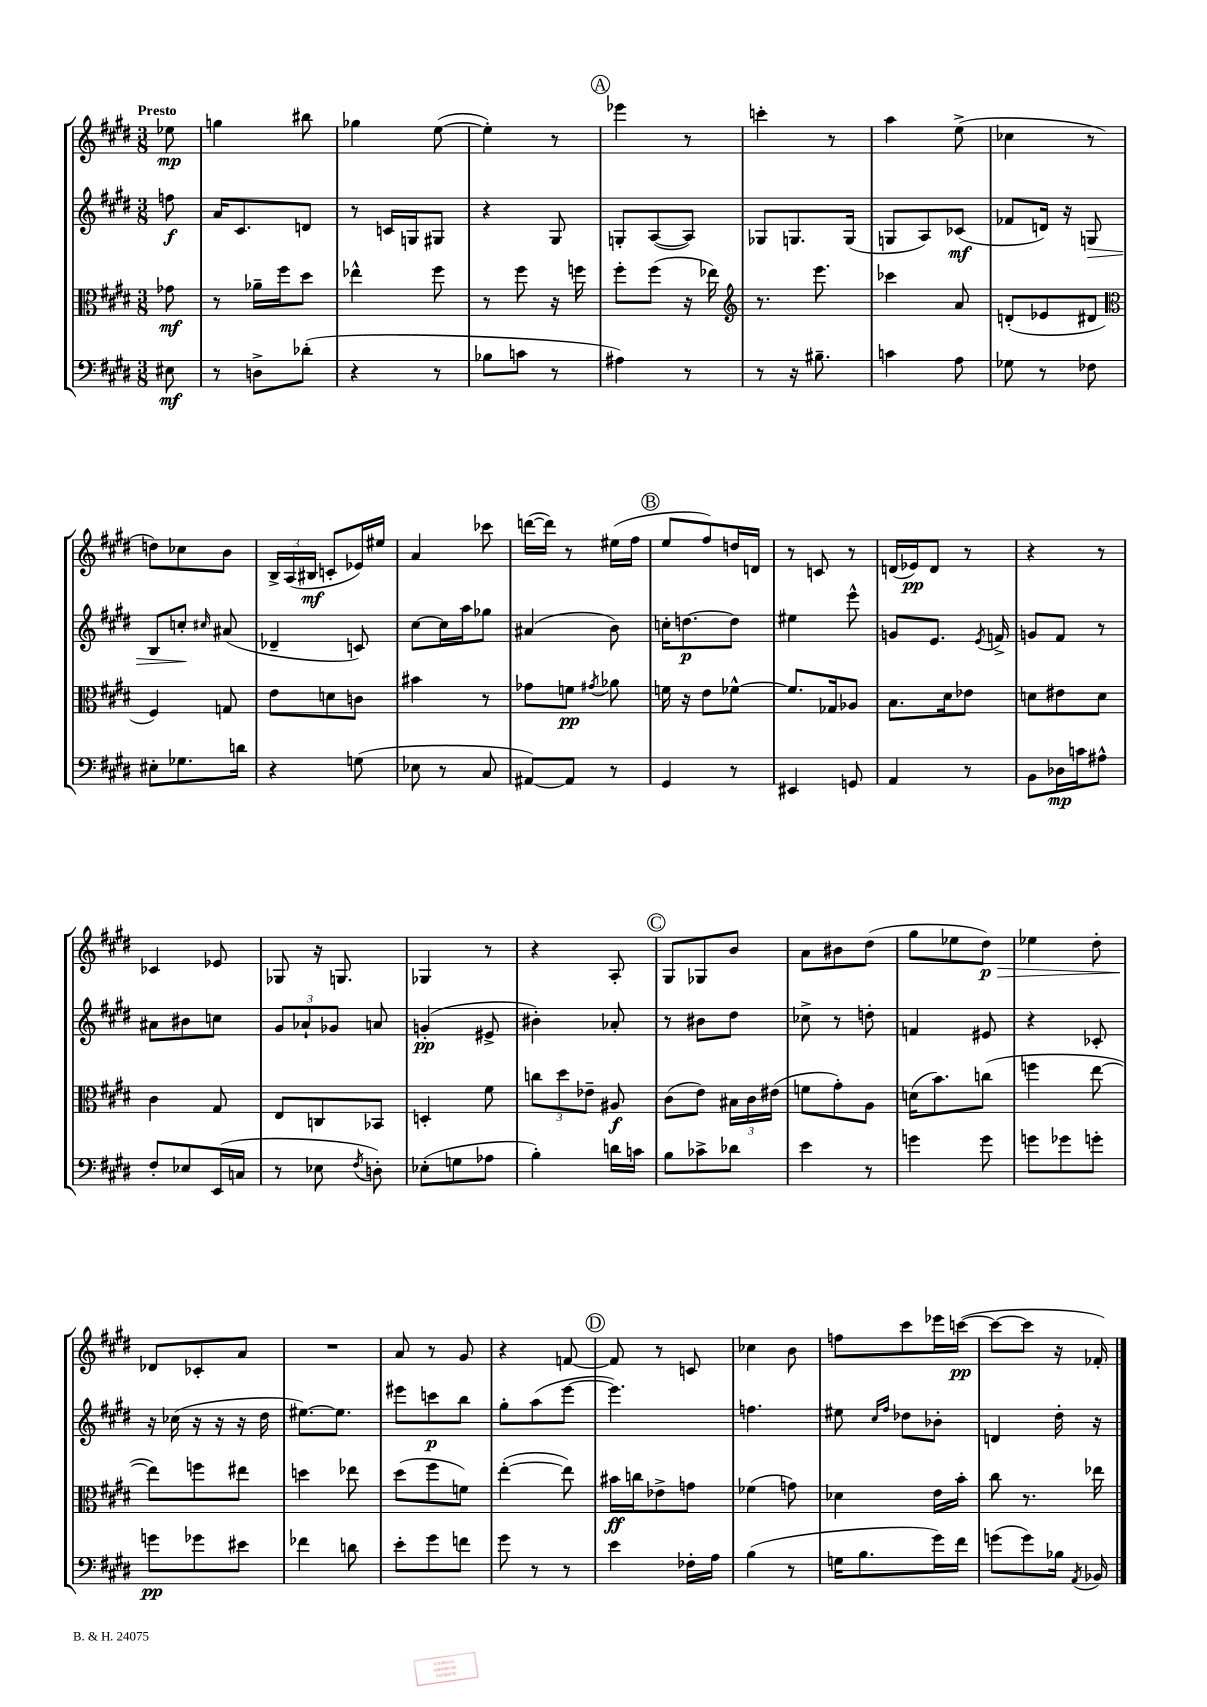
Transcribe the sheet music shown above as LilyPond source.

<<
\new StaffGroup <<
\new Staff = "s0" {
    \clef treble \key e \major \numericTimeSignature \time 3/8 \partial 8 \tempo "Presto"
    \autoBeamOff ees''8\mp |
    g''4 bis''8 |
    ges''4 e''8~( |
    e''4-.) r8 |
    \mark \markup { \circle "A" } ees'''4 r8 |
    c'''4-. r8 |
    a''4 e''8->( |
    ces''4 r8 |
    d''8[) ces''8 b'8] |
    \tuplet 3/2 { b16[-> a16( bis16]\mf } c'8[-. ees'16) eis''16] |
    a'4 ces'''8 |
    d'''16[~( d'''16]) r8 eis''16[( fis''16] |
    \mark \markup { \circle "B" } e''8[ fis''8) d''16 d'16] |
    r8 c'8 r8 |
    d'16[( ees'16\pp) d'8] r8 |
    r4 r8 |
    ces'4 ees'8 |
    ges8 r16 g8. |
    ges4 r8 |
    r4 a8-. |
    \mark \markup { \circle "C" } gis8[ ges8 b'8] |
    a'8[ bis'8 dis''8]( |
    gis''8[ ees''8 dis''8]\p\>) |
    ees''4 dis''8-. |
    des'8[\! ces'8-. a'8] |
    R4. |
    a'8 r8 gis'8 |
    r4 f'8~ |
    \mark \markup { \circle "D" } f'8 r8 c'8 |
    ces''4 b'8 |
    f''8[ cis'''8 ees'''16 c'''16]~\pp( |
    c'''8[~ c'''8] r16 fes'16-.) \bar "|." |
}
\new Staff = "s1" {
    \clef treble \key e \major \numericTimeSignature \time 3/8 \partial 8
    \autoBeamOff f''8\f |
    a'16[ cis'8. d'8] |
    r8 c'16[ g16 gis8] |
    r4 gis8 |
    \mark \markup { \circle "A" } g8[-. a8~( a8]) |
    ges8[ g8. g16]( |
    g8[ a8) ces'8]\mf( |
    fes'8[ d'16]) r16 g8\> |
    b8[ c''8]-.\! \grace { cis''16 } ais'8( |
    des'4-- c'8) |
    cis''8[~ cis''16 a''16 ges''8] |
    ais'4( b'8) |
    \mark \markup { \circle "B" } c''16[-. d''8.~\p d''8] |
    eis''4 e'''8-^ |
    g'8[ e'8.] \acciaccatura { e'8 } f'16-> |
    g'8[ fis'8] r8 |
    ais'8[ bis'8 c''8] |
    \tuplet 3/2 { gis'8[ aes'8-! ges'8] } a'8 |
    g'4-.\pp( eis'8-> |
    bis'4-.) aes'8-. |
    \mark \markup { \circle "C" } r8 bis'8[ dis''8] |
    ces''8-> r8 d''8-. |
    f'4 eis'8 |
    r4 ces'8-. |
    r16 ces''16( r16 r16 r16 dis''16 |
    eis''8.[~) eis''8.] |
    eis'''8[ c'''8\p b''8] |
    gis''8[-. a''8( e'''8]~ |
    \mark \markup { \circle "D" } e'''4.) |
    f''4. |
    eis''8 \grace { cis''16[ fis''16] } des''8[ bes'8]-. |
    d'4 dis''16-. r16 \bar "|." |
}
\new Staff = "s2" {
    \clef alto \key e \major \numericTimeSignature \time 3/8 \partial 8
    \autoBeamOff ges'8\mf |
    r8 aes'16[-- fis''16 dis''8] |
    ees''4-^ fis''8 |
    r8 fis''8 r16 f''16 |
    \mark \markup { \circle "A" } fis''8[-. fis''8]( r16 ees''16) |
    \clef treble r8. e'''8. |
    ces'''4 a'8 |
    d'8[-.( ees'8 dis'8] |
    \clef alto fis4) g8 |
    e'8[ d'8 c'8] |
    bis'4 r8 |
    ges'8[ f'8]\pp \acciaccatura { gis'8 } aes'8 |
    \mark \markup { \circle "B" } f'16 r16 e'8[ fes'8]~-^ |
    fes'8.[ ges16 aes8] |
    b8.[ dis'16 ees'8] |
    d'8[ eis'8 d'8] |
    cis'4 gis8 |
    e8[ c8 bes,8] |
    d4-. fis'8 |
    \tuplet 3/2 { c''8[ dis''8 ees'8]-- } ais8\f |
    \mark \markup { \circle "C" } cis'8[( e'8]) \tuplet 3/2 { bis16[ cis'16 eis'16]( } |
    f'8[ gis'8-.) a8] |
    d'16[( b'8.) c''8]( |
    f''4 e''8~ |
    e''8[) f''8 eis''8] |
    d''4 ees''8 |
    dis''8[( fis''8 f'8]) |
    e''4~-.( e''8) |
    \mark \markup { \circle "D" } bis'16[\ff c''16 ees'8-> g'8] |
    fes'4( g'8) |
    des'4 e'16[ b'16]-. |
    cis''8 r8. ees''16 \bar "|." |
}
\new Staff = "s3" {
    \clef bass \key e \major \numericTimeSignature \time 3/8 \partial 8
    \autoBeamOff eis8\mf |
    r8 d8[-> des'8]-.( |
    r4 r8 |
    bes8[ c'8] r8 |
    \mark \markup { \circle "A" } ais4) r8 |
    r8 r16 bis8.-- |
    c'4 a8 |
    ges8 r8 fes8 |
    eis8[-. ges8. d'16] |
    r4 g8( |
    ees8 r8 cis8 |
    ais,8[~) ais,8] r8 |
    \mark \markup { \circle "B" } gis,4 r8 |
    eis,4 g,8 |
    a,4 r8 |
    b,8[ des16\mp c'16 ais8]-^ |
    fis8[-. ees8 e,16( c16] |
    r8 ees8 \acciaccatura { fis8 } d8-.) |
    ees8[-.( g8 aes8] |
    b4-.) d'16[ c'16] |
    \mark \markup { \circle "C" } b8[ ces'8-> des'8] |
    e'4 r8 |
    g'4 g'8 |
    g'8[ ges'8 g'8]-. |
    g'8[\pp ges'8 eis'8] |
    fes'4 d'8 |
    e'8[-. gis'8 f'8] |
    gis'8 r8 r8 |
    \mark \markup { \circle "D" } e'4 fes16[-. a16] |
    b4( r8 |
    g16[ b8. gis'16) fis'16] |
    g'8[( g'8) bes16] \acciaccatura { a,8 } bes,16 \bar "|." |
}
>>
>>
\layout { \context { \Score \remove "Bar_number_engraver" } }
